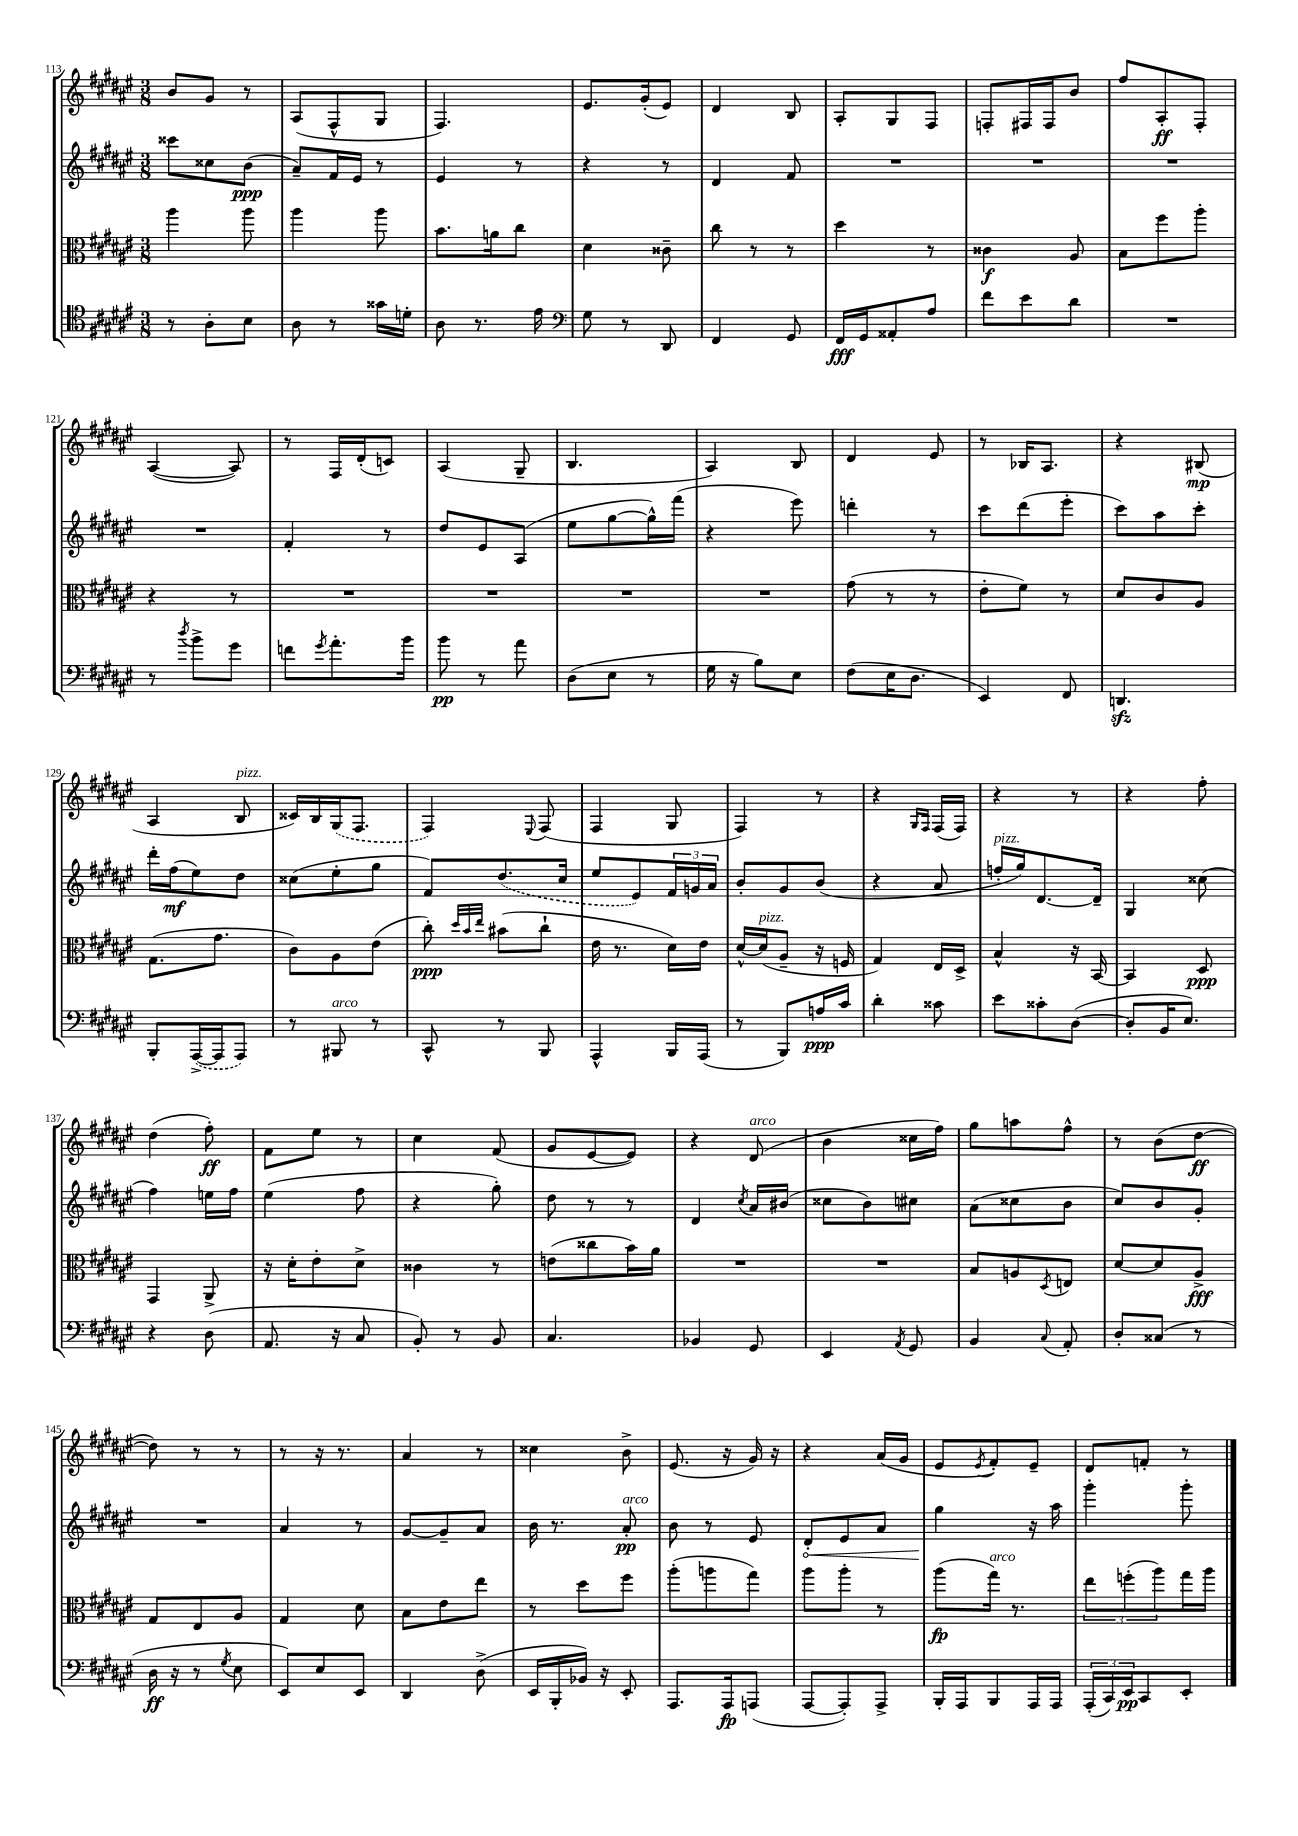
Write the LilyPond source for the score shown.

<<
\new StaffGroup <<
\new Staff = "s0" {
    \clef treble \key fis \major \numericTimeSignature \time 3/8
    b'8 gis'8 r8 |
    ais8( fis8-^ gis8 |
    fis4.) |
    eis'8. gis'16-.( eis'8) |
    dis'4 b8 |
    ais8-. gis8 fis8 |
    f8-. fis16 fis16 b'8 |
    fis''8 ais8-.\ff fis8-. |
    ais4~( ais8) |
    r8 fis16 dis'16-.( c'8) |
    ais4( gis8-- |
    b4. |
    ais4) b8 |
    dis'4 eis'8 |
    r8 bes16 ais8. |
    r4 bis8\mp( |
    ais4 b8^\markup { \italic "pizz." } |
    cisis'16) b16 \once \slurDashed gis16( fis8. |
    fis4) \appoggiatura { eis8 } fis8( |
    fis4 gis8 |
    fis4) r8 |
    r4 \grace { gis16 fis16 } fis16( fis16) |
    r4 r8 |
    r4 fis''8-. |
    dis''4( fis''8-.\ff) |
    fis'8 eis''8 r8 |
    cis''4 fis'8( |
    gis'8 eis'8~ eis'8) |
    r4 dis'8^\markup { \italic "arco" }( |
    b'4 cisis''16 fis''16) |
    gis''8 a''8 fis''8-^ |
    r8 b'8( dis''8~\ff |
    dis''8) r8 r8 |
    r8 r16 r8. |
    ais'4 r8 |
    cisis''4 b'8-> |
    eis'8.( r16 gis'16) r16 |
    r4 ais'16( gis'16 |
    eis'8 \acciaccatura { eis'8 } fis'8-.) eis'8-- |
    dis'8 f'8-. r8 \bar "|." |
}
\new Staff = "s1" {
    \clef treble \key fis \major \numericTimeSignature \time 3/8
    cisis'''8 cisis''8 b'8\ppp( |
    ais'8--) fis'16 eis'16 r8 |
    eis'4 r8 |
    r4 r8 |
    dis'4 fis'8 |
    R4. |
    R4. |
    R4. |
    R4. |
    fis'4-. r8 |
    dis''8 eis'8 ais8( |
    eis''8 gis''8~ gis''16-^) fis'''16( |
    r4 eis'''8) |
    d'''4-. r8 |
    cis'''8 dis'''8( eis'''8-. |
    cis'''8) ais''8 cis'''8-. |
    dis'''16-. fis''16\mf( eis''8) dis''8 |
    cisis''8( eis''8-. gis''8 |
    fis'8) \once \slurDashed dis''8.( cis''16 |
    eis''8 eis'8) \tuplet 3/2 { fis'16 g'16 ais'16 } |
    b'8-. gis'8 b'8( |
    r4 ais'8 |
    f''16-.^\markup { \italic "pizz." } gis''16) dis'8.~ dis'16-- |
    gis4 cisis''8( |
    fis''4) e''16 fis''16 |
    eis''4( fis''8 |
    r4 gis''8-.) |
    dis''8 r8 r8 |
    dis'4 \acciaccatura { cis''8 } ais'16 bis'16( |
    cisis''8 b'8) cis''8 |
    ais'8( cisis''8 b'8 |
    cis''8) b'8 gis'8-. |
    R4. |
    ais'4 r8 |
    gis'8~ gis'8-- ais'8 |
    b'16 r8. ais'8-.\pp^\markup { \italic "arco" } |
    b'8 r8 eis'8 |
    \once \override Hairpin.circled-tip = ##t dis'8-.\< eis'8 ais'8 |
    gis''4\! r16 ais''16 |
    gis'''4-. gis'''8-. \bar "|." |
}
\new Staff = "s2" {
    \clef alto \key fis \major \numericTimeSignature \time 3/8
    ais''4 ais''8 |
    ais''4 ais''8 |
    b'8. a'16 cis''8 |
    dis'4 cisis'8-- |
    cis''8 r8 r8 |
    dis''4 r8 |
    cisis'4\f ais8 |
    b8 fis''8 ais''8-. |
    r4 r8 |
    R4. |
    R4. |
    R4. |
    R4. |
    gis'8( r8 r8 |
    eis'8-. fis'8) r8 |
    dis'8 cis'8 ais8 |
    gis8.( gis'8. |
    cis'8) ais8 eis'8( |
    cis''8-.\ppp) \grace { dis''32 b'32 eis''32 } bis'8( cis''8-! |
    eis'16 r8. dis'16) eis'16 |
    dis'16~-^ dis'16^\markup { \italic "pizz." }( ais8-- r16 f16 |
    gis4) eis16 dis16-> |
    b4-^ r16 b,16~ |
    b,4 dis8\ppp |
    gis,4 ais,8-> |
    r16 dis'16-. eis'8-. dis'8-> |
    cisis'4 r8 |
    e'8( cisis''8 b'16) ais'16 |
    R4. |
    R4. |
    b8 a8 \acciaccatura { dis8 } e8 |
    dis'8~ dis'8 ais8->\fff |
    gis8 eis8 ais8 |
    gis4 dis'8 |
    b8 eis'8 eis''8 |
    r8 dis''8 fis''8 |
    ais''8-.( a''8 gis''8) |
    ais''8 ais''8-. r8 |
    ais''8\fp( gis''16^\markup { \italic "arco" }) r8. |
    \tuplet 3/2 { eis''8 f''8-.( ais''8) } gis''16 ais''16 \bar "|." |
}
\new Staff = "s3" {
    \clef tenor \key fis \major \numericTimeSignature \time 3/8
    r8 ais8-. b8 |
    ais8 r8 gisis'16 d'16-. |
    ais8 r8. eis'16 |
    \clef bass gis8 r8 dis,8 |
    fis,4 gis,8 |
    fis,16\fff gis,16 aisis,8-. ais8 |
    fis'8 eis'8 dis'8 |
    R4. |
    r8 \acciaccatura { dis''8 } b'8-> gis'8 |
    f'8 \acciaccatura { gis'8 } ais'8.-. b'16 |
    b'8\pp r8 ais'8 |
    dis8( eis8 r8 |
    gis16 r16 b8) eis8 |
    fis8( eis16 dis8. |
    eis,4) fis,8 |
    d,4.\sfz |
    b,,8-. \once \slurDashed ais,,16~->( ais,,16 ais,,8) |
    r8 bis,,8^\markup { \italic "arco" } r8 |
    cis,8-^ r8 b,,8 |
    ais,,4-^ b,,16 ais,,16( |
    r8 b,,8) a16\ppp cis'16 |
    dis'4-. cisis'8 |
    eis'8 cisis'8-. dis8~( |
    dis8-. b,16 eis8.) |
    r4 dis8( |
    ais,8. r16 cis8 |
    b,8-.) r8 b,8 |
    cis4. |
    bes,4 gis,8 |
    eis,4 \acciaccatura { ais,8 } gis,8 |
    b,4 \appoggiatura { cis8 } ais,8-. |
    dis8-. cisis8( r8 |
    dis16\ff r16 r8 \acciaccatura { gis8 } eis8 |
    eis,8) eis8 eis,8 |
    dis,4 dis8->( |
    eis,16 b,,16-. bes,16) r16 eis,8-. |
    ais,,8. ais,,16\fp a,,8( |
    ais,,8~ ais,,8-.) ais,,8-> |
    b,,16-. ais,,16 b,,8 ais,,16 ais,,16 |
    \tuplet 3/2 { ais,,16-.( cis,16) eis,16\pp } cis,8 eis,8-. \bar "|." |
}
>>
>>
\layout { \context { \Score currentBarNumber = #113 } }
